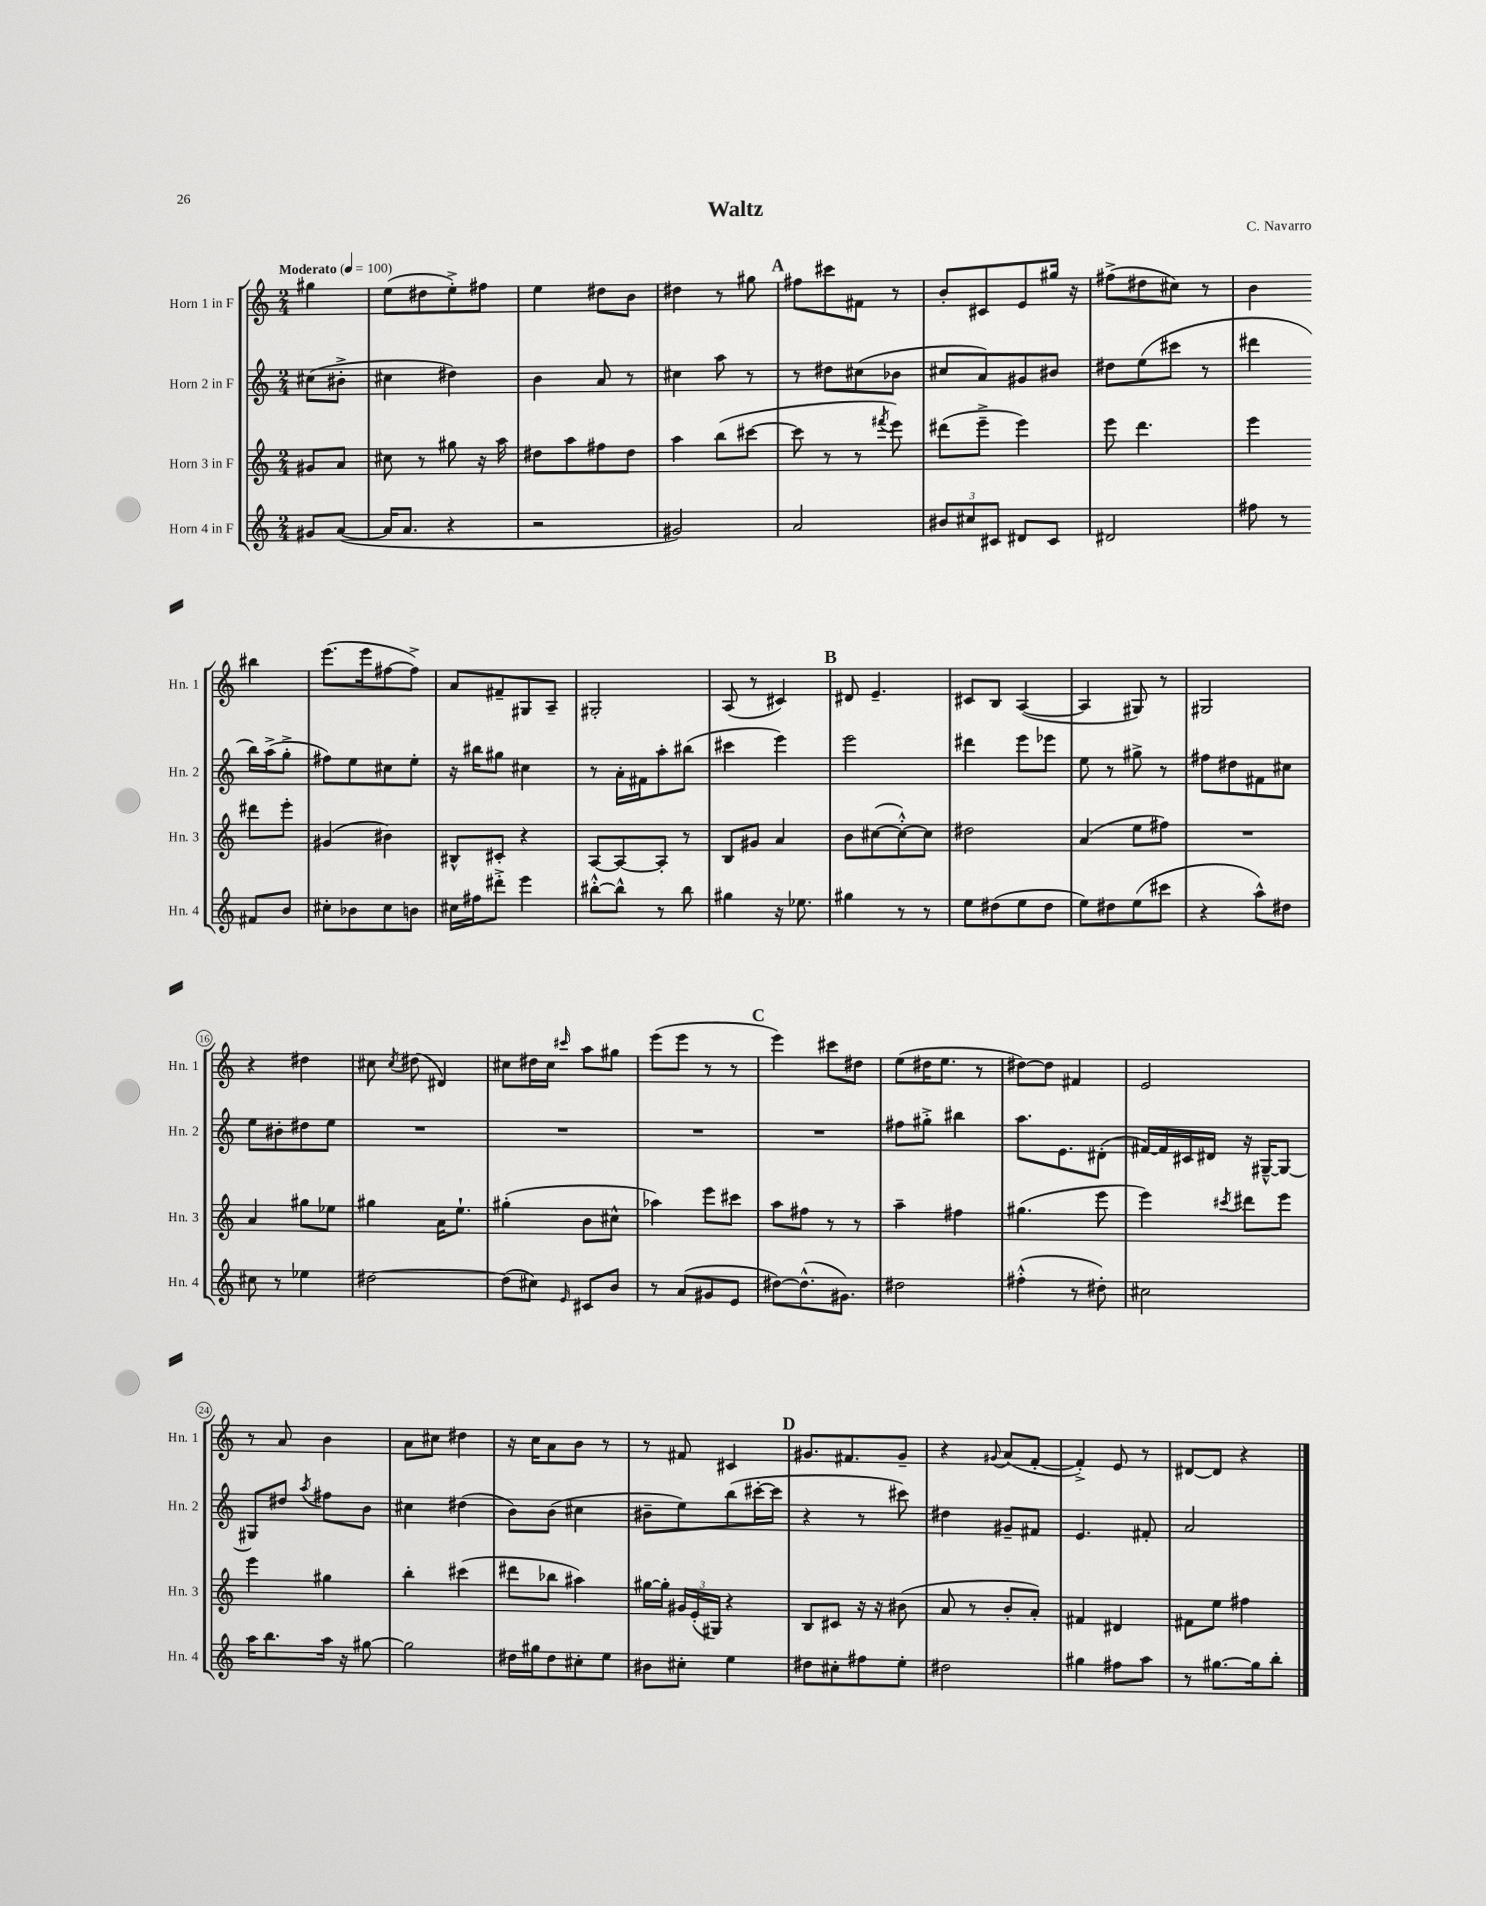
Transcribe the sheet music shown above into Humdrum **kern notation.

**kern	**kern	**kern	**kern
*staff4	*staff3	*staff2	*staff1
*clefG2	*clefG2	*clefG2	*clefG2
*k[]	*k[]	*k[]	*k[]
*M2/4	*M2/4	*M2/4	*M2/4
*MM100	*MM100	*MM100	*MM100
8g#	8g#	(8cc#	4gg#
([8a	8a	8b#'^	.
=	=	=	=
16a]	8cc#	4cc#	(8ee
8.a	.	.	.
.	8r	.	8dd#
4r	8gg#	4dd#)	8ee'^)
.	16r	.	8ff#
.	16aa	.	.
=	=	=	=
2r	8dd#	4b	4ee
.	8aa	.	.
.	8ff#	8a	8dd#
.	8dd#	8r	8b
=	=	=	=
2g#)	4aa	4cc#	4dd#
.	(8bb	8aa	8r
.	[8ccc#	8r	8gg#
=	=	=	=
2a	8ccc#]	8r	8ff#
.	8r	8dd#	8ccc#
.	8r	(8cc#	8f#
.	8qfff#	.	.
.	8eee)	8b-	8r
=	=	=	=
12b#	(8ddd#	8cc#	8b'
12cc#	.	.	.
.	8eee~^	8a)	8c#
12c#	.	.	.
8d#	4eee)	8g#	8e
8c#	.	8b#	16gg#
.	.	.	16r
=	=	=	=
2d#	8eee	8dd#	(8ff#^
.	4.ddd	(8ee	8dd#
.	.	8ccc#	8cc#)
.	.	8r	8r
=	=	=	=
8ff#	4eee	4ddd#	4b
8r	.	.	.
8f#	8ddd#	16bb)	4bb#
.	.	(16aa^	.
8b	8eee'	8gg'^	.
=	=	=	=
8cc#'	(4g#	8ff#)	(8.eee
8b-	.	8ee	.
.	.	.	16eee
8cc#	4b#)	8cc#	[8ff#
8b	.	8ee'	8ff#^])
=	=	=	=
16cc#	8B#^^	16r	8a
16ff#	.	16bb#	.
8ddd#'^	8c#'	8gg#	8f#~
4eee	4r	4cc#	8G#
.	.	.	8A~
=	=	=	=
[8bb#'^^	[8A	8r	2G#'
8bb#^^]	8A_	16a'	.
.	.	16f#	.
8r	8A']	8aa'	.
8bb#	8r	(8bb#	.
=	=	=	=
4gg#	8B	4ccc#	(8A
.	8g#	.	8r
16r	4a	4eee)	4c#)
8.ee-	.	.	.
=	=	=	=
4gg#	8b	2eee	8d#
.	([8cc#	.	4.e~
8r	8cc#'^^_)	.	.
8r	8cc#]	.	.
=	=	=	=
8ee	2dd#	4ddd#	8c#
(8dd#	.	.	8B
8ee	.	8eee	([4A
8dd#	.	8eee-	.
=	=	=	=
8ee)	(4a	8ee	4A]
8dd#	.	8r	.
(8ee	8ee	8gg#^	8G#)
8ccc#	8ff#)	8r	8r
=	=	=	=
4r	2r	8ff#	2G#
.	.	8dd#	.
8aa^^)	.	8f#	.
8dd#	.	8cc#	.
=	=	=	=
8cc#	4a	8ee	4r
8r	.	8b#'	.
4ee-	8gg#	8dd#	4dd#
.	8ee-	8ee	.
=	=	=	=
[2dd#	4gg#	2r	8cc#
.	.	.	8qcc#
.	.	.	(8dd#
.	16a	.	4d#)
.	8.ee`	.	.
=	=	=	=
(8dd#]	(4gg#'	2r	8cc#
8cc#)	.	.	16dd#
.	.	.	16cc#
16qqe	.	.	16qqccc#
8c#	8b	.	8aa
8b	8cc#^^	.	8gg#
=	=	=	=
8r	4aa-)	2r	(8eee
(8a	.	.	8eee
8g#	8eee	.	8r
8e	8ccc#	.	8r
=	=	=	=
[8dd#)	8aa	2r	4eee)
(8.dd#^^]	8ff#	.	.
.	8r	.	8ccc#
8.g#)	.	.	.
.	8r	.	8dd#
=	=	=	=
2dd#	4aa~	8ff#	(8ee
.	.	8gg#'^	16dd#
.	.	.	8.ee
.	4ff#	4bb#	.
.	.	.	8r
=	=	=	=
(4ff#'^^	(4.gg#	8.aa	[8dd#)
.	.	.	8dd#]
.	.	8.e	.
8r	.	.	4f#
8dd#')	8eee	(8d#'	.
=	=	=	=
2cc#	4eee)	[16f#)	2e
.	.	16f#]	.
.	.	16c#	.
.	.	16d#	.
.	8qccc#	.	.
.	8ddd#	16r	.
.	.	[16G#~^^	.
.	8eee	8G#_	.
=	=	=	=
16aa	4eee	8G#]	8r
8.bb	.	.	.
.	.	8dd#	8a
.	.	8qaa	.
16aa	4gg#	8ff#	4b
16r	.	.	.
[8gg#	.	8b	.
=	=	=	=
2gg#]	4bb'	4cc#	8a
.	.	.	8cc#
.	(4ccc#	(4dd#	4dd#
=	=	=	=
16dd#	8ddd#	8b)	16r
16gg#	.	.	16cc
8dd#	8bb-	(8b	8a
8cc#'	4aa#)	4cc#	8b
8ee	.	.	8r
=	=	=	=
8b#	[16gg#	8b#~	8r
.	16gg#']	.	.
8cc#'	24g#	8ee)	8f#
.	(24e'	.	.
.	24G#)	.	.
4ee	4r	(8bb	4c#
.	.	[16ccc#'	.
.	.	16ccc#]	.
=	=	=	=
8dd#	8B	4r	8.g#
8cc#'	8c#	.	.
.	.	.	8.f#
8ff#	16r	8r	.
.	16r	.	.
8ee'	(8b#	8ccc#)	8g#~
=	=	=	=
2dd#	8a	4dd#	4r
.	8r	.	.
.	.	.	8qqg#
.	8b'	8g#~	(8a
.	8a')	8f#	[8f'
=	=	=	=
4gg#	4f#	4.e	4f'^])
8ff#	4d#	.	8e
8aa	.	8f#'	8r
=	=	=	=
8r	8f#	2a	[8d#
[8.gg#	8ee	.	8d#]
.	4ff#	.	4r
16gg#]	.	.	.
8bb'	.	.	.
==	==	==	==
*-	*-	*-	*-
